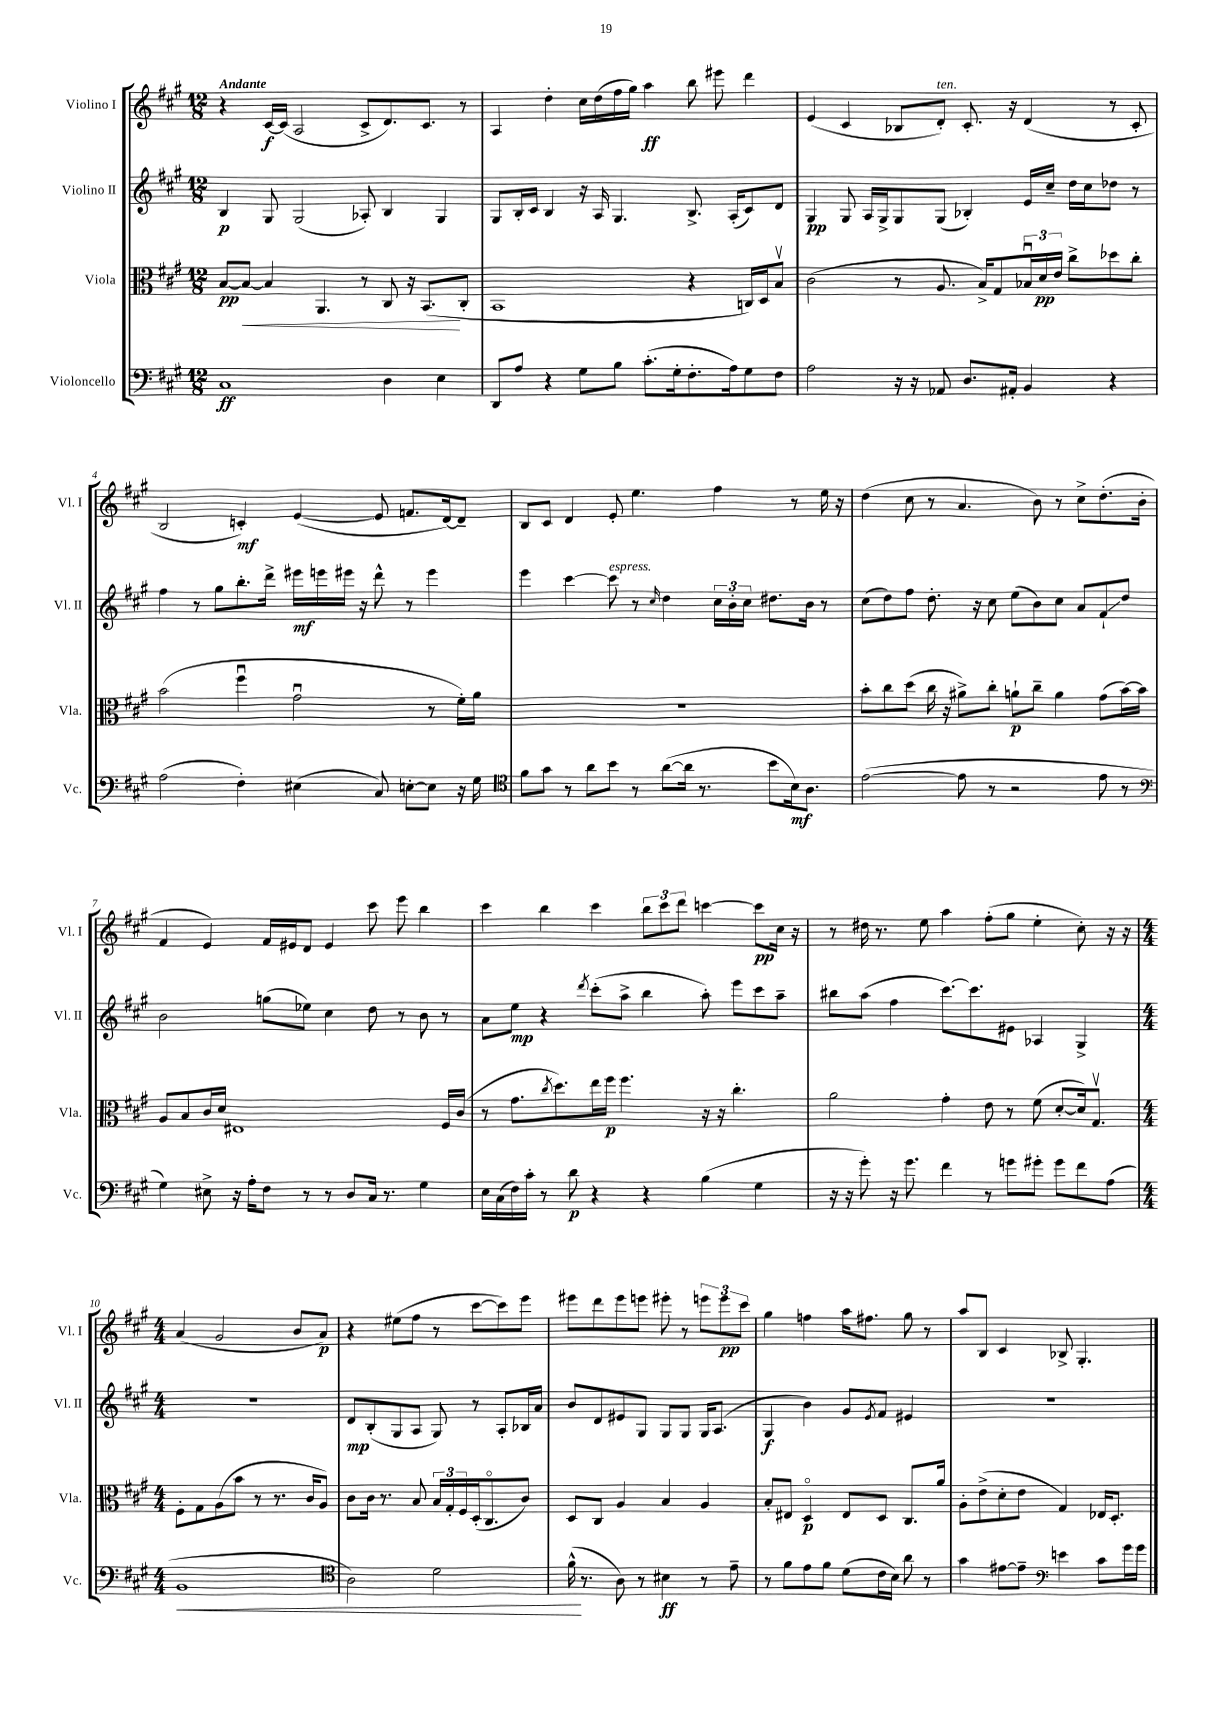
<<
\new StaffGroup <<
\new Staff = "s0" \with { instrumentName = "Violino I" shortInstrumentName = "Vl. I" } {
    \clef treble \key a \major \numericTimeSignature \time 12/8 \tempo "Andante"
    r4 cis'16~\f cis'16( a2 cis'8-> d'8.) cis'8. r8 |
    a4 d''4-. cis''16 d''16( fis''16 gis''16) a''4\ff b''8 eis'''8 d'''4 |
    e'4( cis'4 bes8 d'8-.^\markup { \italic "ten." }) cis'8.-. r16 d'4( r8 cis'8-. |
    b2 c'4-.\mf) e'4~( e'8 f'8. d'16~) d'8-- |
    b8 cis'8 d'4 e'8-. e''4. fis''4 r8 e''16 r16 |
    d''4( cis''8 r8 a'4. b'8) r8 cis''8-> d''8.-.( b'16-. |
    fis'4 e'4) fis'16 eis'16 d'8 eis'4 cis'''8 e'''8 b''4 |
    cis'''4 b''4 cis'''4 \tuplet 3/2 { b''8 cis'''8 d'''8 } c'''4~ c'''8\pp cis''16 r16 |
    r8 dis''16 r8. e''8 a''4 fis''8-.( gis''8 e''4-. cis''8-.) r16 r16 |
    \numericTimeSignature \time 4/4 a'4( gis'2 b'8 a'8\p) |
    r4 eis''8( fis''8 r8 cis'''8~ cis'''8) e'''8 |
    eis'''8 d'''8 eis'''8 e'''8 eis'''8-. r8 \tuplet 3/2 { e'''8 e'''8\pp cis'''8 } |
    gis''4 f''4 a''16 fis''8. gis''8 r8 |
    a''8 b8 cis'4 bes8-> gis4.-. \bar "|." |
}
\new Staff = "s1" \with { instrumentName = "Violino II" shortInstrumentName = "Vl. II" } {
    \clef treble \key a \major \numericTimeSignature \time 12/8
    b4\p gis8 gis2( aes8-.) b4 gis4 |
    gis8 b16-. cis'16 b4 r16 a16 gis4. b8.-> a16-.( cis'8) d'8 |
    gis4\pp gis8 a16 gis16-> gis8 gis8( bes4-.) e'16 cis''16-- d''16 cis''16 des''8 r8 |
    fis''4 r8 gis''8 b''8.-. d'''16-> eis'''16\mf e'''16 eis'''16 r16 d'''8-^ r8 eis'''4 |
    e'''4 cis'''4~ cis'''8^\markup { \italic "espress." } r8 \grace { cis''16 } d''4 \tuplet 3/2 { cis''16 b'16-. cis''16 } dis''8. b'16 r8 |
    cis''8( d''8) fis''8 d''8.-. r16 cis''8 e''8( b'8) cis''8 a'8 fis'8-!\glissando d''8 |
    b'2 g''8( ees''8) cis''4 d''8 r8 b'8 r8 |
    a'8 e''8\mp r4 \acciaccatura { d'''8 } cis'''8-.( a''8-> b''4 a''8-.) e'''8 cis'''8 a''8-- |
    bis''8 a''8( fis''4 cis'''8.~) cis'''8. eis'8 aes4 gis4-> |
    \numericTimeSignature \time 4/4 R1 |
    d'8\mp b8-.( gis8 a8 gis8) r8 a8-. bes16 a'16 |
    b'8 d'8 eis'8 gis8 gis8 gis8 gis16 a8.( |
    gis4\f b'4) gis'8 \acciaccatura { e'8 } fis'8 eis'4 |
    R1 \bar "|." |
}
\new Staff = "s2" \with { instrumentName = "Viola" shortInstrumentName = "Vla." } {
    \clef alto \key a \major \numericTimeSignature \time 12/8
    b8~\pp b8~\< b4 a,4. r8 cis8 r16 b,8.\!( cis8-. |
    b,1 r4 c16) d16 b8\upbow |
    cis'2( r8 a8. b16->) gis8 \tuplet 3/2 { bes16\downbow d'16\pp e'16 } cis''8-> des''8 cis''8-. |
    b'2( fis''4\downbow gis'2\downbow r8 fis'16-.) a'16 |
    R1. |
    b'8-. cis''8 d''8( cis''16 r16 ais'8->) cis''8-. a'8-!\p cis''8-- a'4 gis'8( b'16~) b'16 |
    a8 b8 cis'16 d'16 eis1 fis16 cis'16( |
    r8 gis'8. \acciaccatura { cis''8 } d''8.) e''16 fis''16\p fis''4. r16 r16 cis''4.-. |
    a'2 gis'4-. e'8 r8 fis'8( d'8~-. d'16) gis8.\upbow |
    \numericTimeSignature \time 4/4 fis8-. gis8 a8( b'8 r8 r8. cis'16 a8) |
    cis'8 cis'16 r8. b8 \tuplet 3/2 { b16 gis16-. fis16 } d16-.( cis8.\flageolet cis'8) |
    d8 cis8 a4 b4 a4 |
    b8-. eis8 d4\flageolet\p eis8 d8 cis8. a'16 |
    a8-. e'8->( d'8-. e'8 gis4) ees16 d8.-. \bar "|." |
}
\new Staff = "s3" \with { instrumentName = "Violoncello" shortInstrumentName = "Vc." } {
    \clef bass \key a \major \numericTimeSignature \time 12/8
    cis1\ff d4 e4 |
    d,8 a8 r4 gis8 b8 cis'8.-.( gis16-. fis8.-. a16) gis8 fis8 |
    a2 r16 r16 aes,8 d8. ais,16-. b,4 r4 |
    a2( fis4-.) eis4( cis8) e8~-. e8 r16 gis16 |
    \clef tenor fis'8 gis'8 r8 a'8 b'8 r8 a'8~( a'16 r8. b'8 b16\mf) a8. |
    e'2~( e'8 r8 r2 e'8 r8 |
    \clef bass gis4) eis8-> r16 a16-. fis8 r8 r8 d8 cis16 r8. gis4 |
    e16 cis16( fis16) cis'16-. r8 d'8\p r4 r4 b4( gis4 |
    r16 r16 gis'8-.) r16 gis'8. fis'4 r8 g'8 gis'8-. gis'8 fis'8 a8( |
    \numericTimeSignature \time 4/4 b,1\< |
    \clef tenor a2) d'2 |
    fis'16-^\!( r8. a8) r8 bis4\ff r8 e'8-- |
    r8 fis'8 e'8 fis'8 d'8( cis'16 b16) a'8 r8 |
    gis'4 eis'8~ eis'8-- \clef bass e'4 cis'8 gis'16 gis'16 \bar "|." |
}
>>
>>
